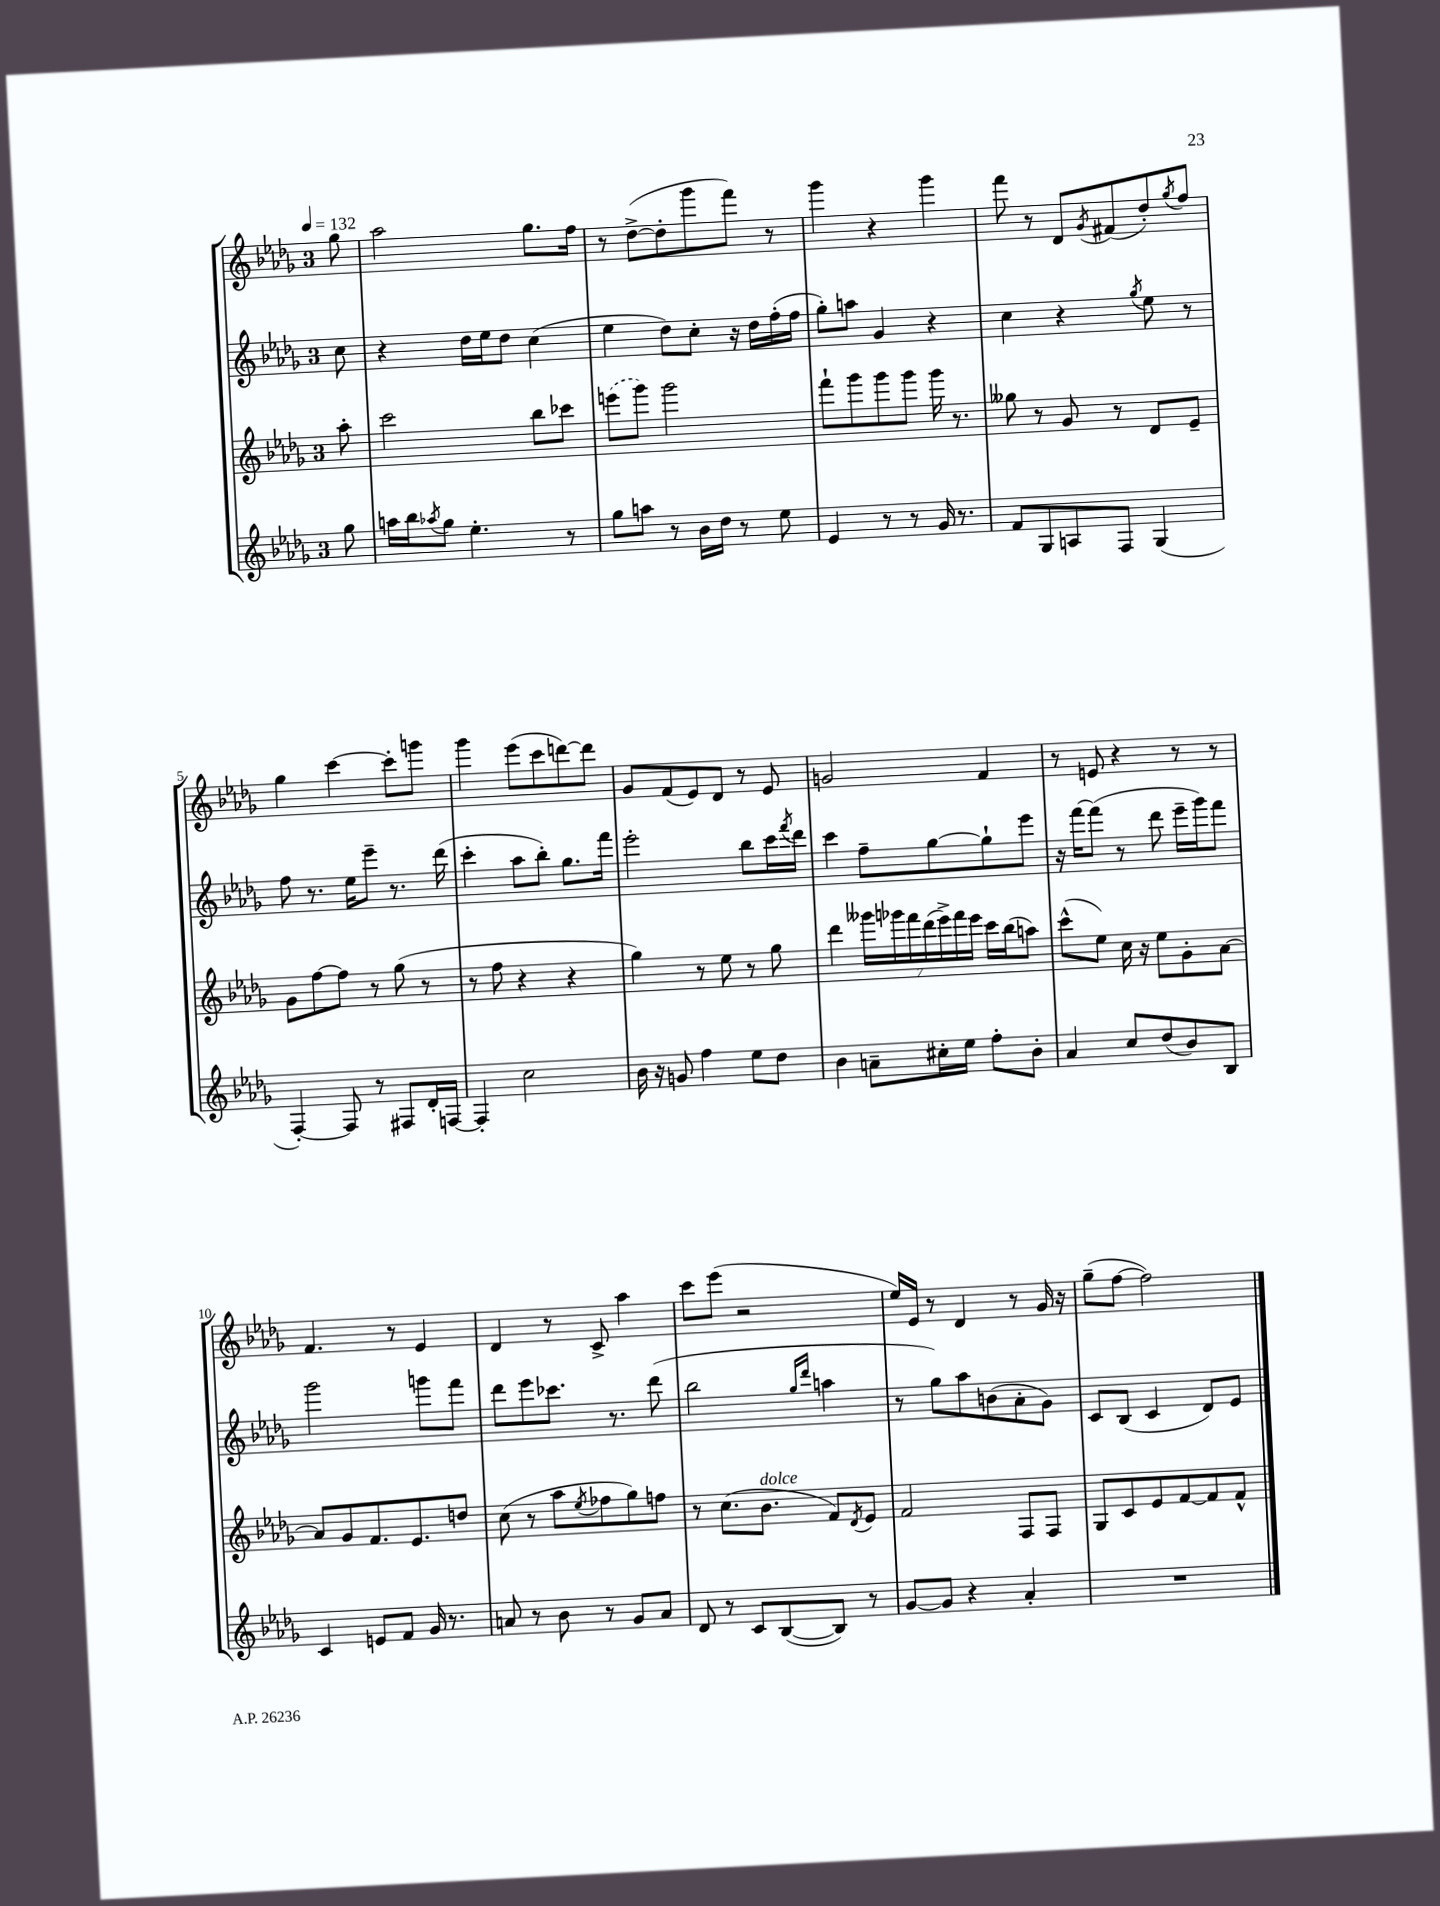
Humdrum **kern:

**kern	**kern	**kern	**kern
*staff4	*staff3	*staff2	*staff1
*clefG2	*clefG2	*clefG2	*clefG2
*k[b-e-a-d-g-]	*k[b-e-a-d-g-]	*k[b-e-a-d-g-]	*k[b-e-a-d-g-]
*M3/4	*M3/4	*M3/4	*M3/4
*MM132	*MM132	*MM132	*MM132
8gg-	8aa-'	8cc	8gg-
=	=	=	=
16aa	2ccc	4r	2aa-
16bb-	.	.	.
8qaa-	.	.	.
8gg-	.	.	.
4.ee-'	.	16dd-	.
.	.	16ee-	.
.	.	8dd-	.
.	8bb-	(4cc	8.gg-
8r	8ccc-	.	.
.	.	.	16ff
=	=	=	=
8gg-	(8eee	4ee-	8r
8aa	8ggg-)	.	([8dd-^
8r	2ggg-	8dd-)	8dd-']
16b-	.	8cc'	8ggg-
16dd-	.	.	.
8r	.	16r	8fff)
.	.	16dd-	.
8ee-	.	(16ff'	8r
.	.	16ff	.
=	=	=	=
4e-	8fff`	8gg-')	4ggg-
.	8ggg-	8aa	.
8r	8ggg-	4g-	4r
8r	8ggg-	.	.
16g-	16ggg-	4r	4ggg-
8.r	8.r	.	.
=	=	=	=
8f	8gg--	4cc	8fff
8G-	8r	.	8r
8A	8g-	4r	8d-
.	.	.	8qg-
8F	8r	.	(8f#
.	.	8qgg-	.
(4G-	8d-	8ee-	8dd-')
.	.	.	8qgg-
.	8e-~	8r	8ff
=	=	=	=
[4F')	8g-	8ff	4gg-
.	[8ff	8.r	.
8F]	8ff]	.	[4ccc
.	.	16ee-	.
8r	8r	8eee-~	.
8F#	(8gg-	8.r	8ccc']
16d-'	8r	.	8ggg
[16F	.	(16ddd-	.
=	=	=	=
4F']	8r	4ccc'	4ggg-
.	8ff	.	.
2cc	4r	8aa-	(8eee-
.	.	8bb-')	8ccc
.	4r	8.gg-	[8ddd)
.	.	.	8ddd]
.	.	16fff	.
=	=	=	=
16b-	4gg-)	2eee-'	8g-
16r	.	.	.
8g	.	.	(8f
4ff	8r	.	8e-)
.	8ee-	.	8d-
8ee-	8r	8bb-	8r
8dd-	8gg-	16ccc	8e-
.	.	8qfff	.
.	.	16ddd-	.
=	=	=	=
4b-	4ddd-	4ccc	2g
8a~	28ggg--	8ff~	.
.	28ggg-	.	.
.	28fff	.	.
.	(28ddd-	.	.
16cc#'	.	[8gg-	.
.	28eee-^)	.	.
.	28fff	.	.
16ee-	.	.	.
.	28eee-	.	.
8ff'	16ccc	8gg-`]	4f
.	(16bb-	.	.
8b-'	8aa)	8eee-	.
=	=	=	=
4a-	(8ccc^^	16r	8r
.	.	[16fff	.
.	8ee-)	(8fff]	8e
8cc	16cc	8r	4r
.	16r	.	.
(8dd-	8ee-	8ddd-	.
8b-)	8g-'	16eee-~	8r
.	.	16ggg-)	.
8B-	[8a-	8fff	8r
=	=	=	=
4c	8a-]	2ggg-	4.f
.	8g-	.	.
8e	8.f	.	.
8f	.	.	8r
.	8.e-	.	.
16g-	.	8ggg	4e-
8.r	.	.	.
.	8dd	8fff	.
=	=	=	=
8a	(8cc	8ddd-	4d-
8r	8r	8eee-	.
8b-	8aa-	8.ccc-	8r
.	8qee-	.	.
8r	8ff-	.	8c^
.	.	8.r	.
8g-	8gg-)	.	4aa-
8a	8ff	(8ddd-	.
=	=	=	=
8d-	8r	2bb-	8ccc
8r	(8.cc	.	(8eee-
8c	.	.	2r
.	8.b-	.	.
([8B-	.	.	.
.	.	16qqgg-	.
.	.	16qqddd-	.
8B-])	8f)	4aa	.
.	8qd-	.	.
8r	8e-	.	.
=	=	=	=
[8g-	2f	8r	16ee-)
.	.	.	16e-
8g-]	.	8gg-)	8r
4r	.	8aa-	4d-
.	.	(8b	.
4a-'	8F	8a-'	8r
.	8F	8g-)	16g-
.	.	.	16r
=	=	=	=
2.r	8G-	8c	(8gg-~
.	8c	(8B-	[8ff
.	8e-	4c	2ff])
.	[8f	.	.
.	8f]	8d-)	.
.	8f^^	8e-	.
==	==	==	==
*-	*-	*-	*-
